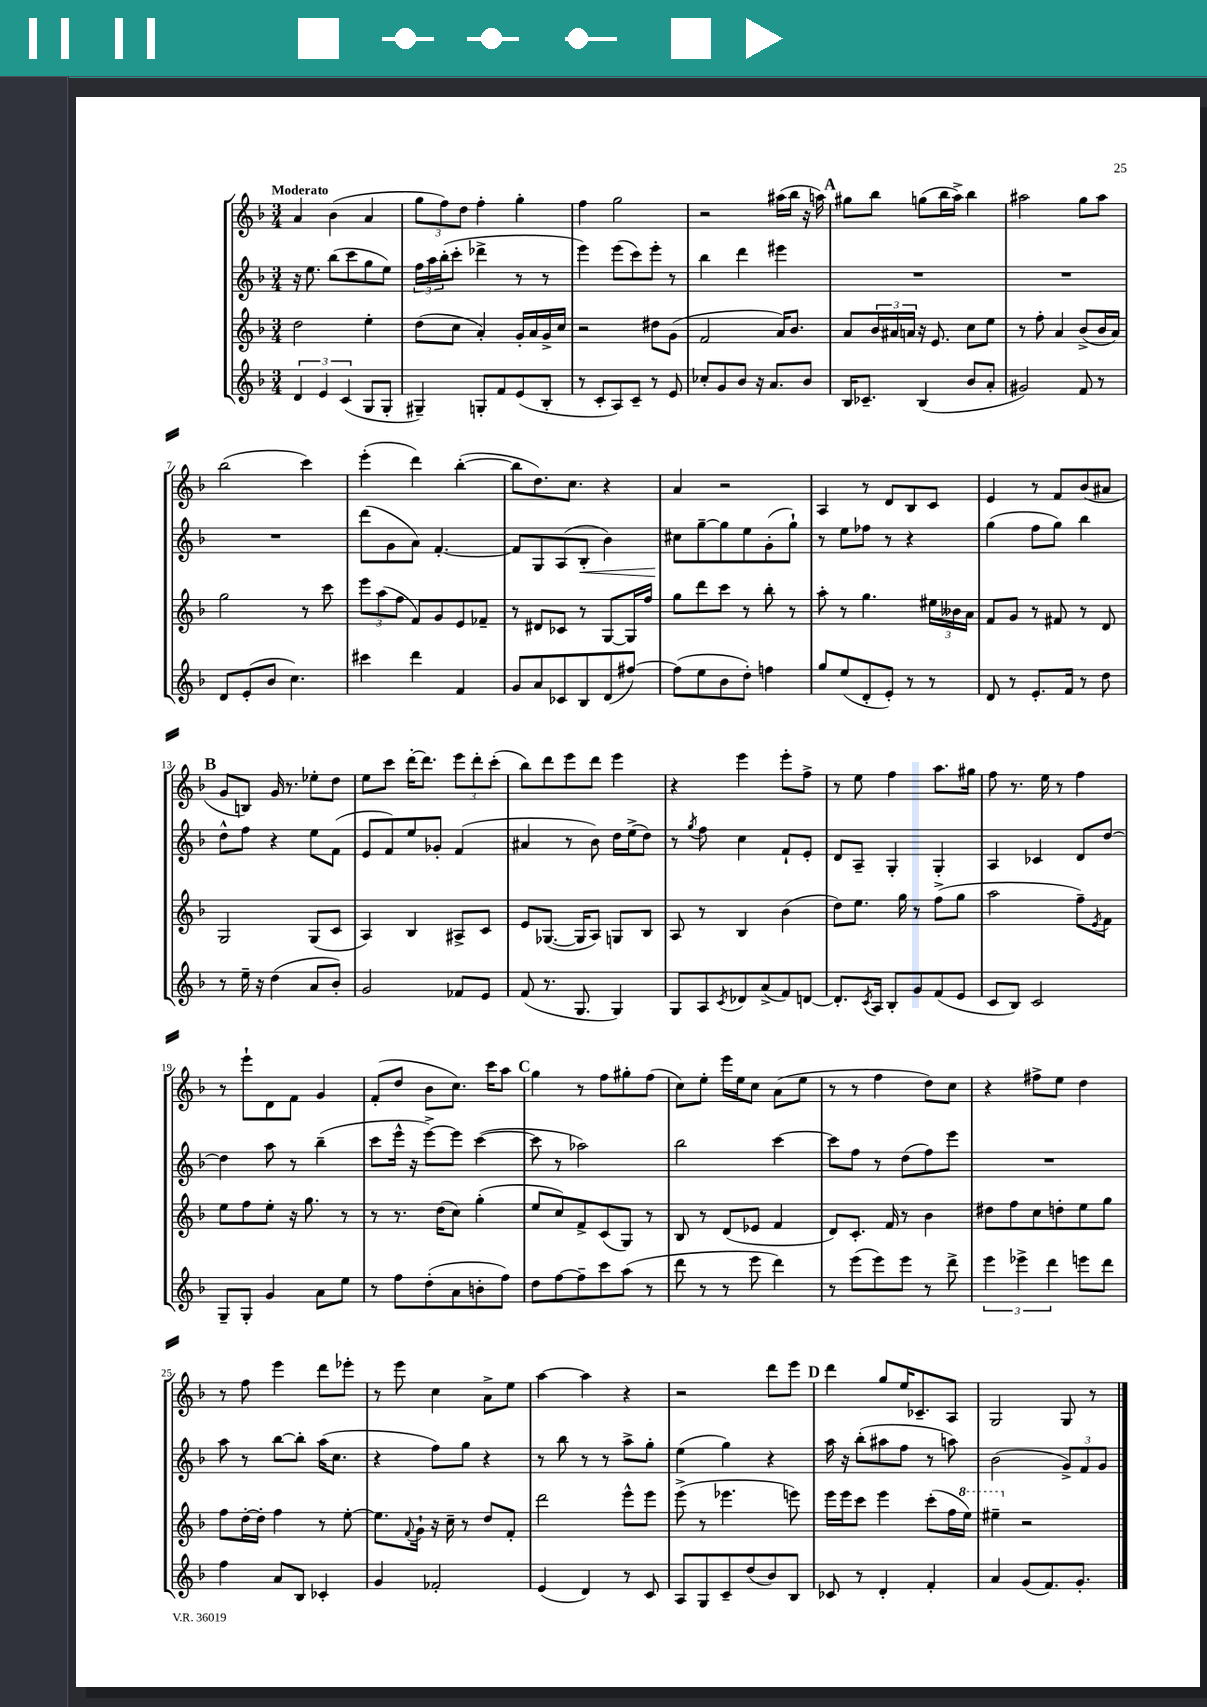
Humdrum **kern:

**kern	**kern	**kern	**kern
*staff4	*staff3	*staff2	*staff1
*clefG2	*clefG2	*clefG2	*clefG2
*k[b-]	*k[b-]	*k[b-]	*k[b-]
*M3/4	*M3/4	*M3/4	*M3/4
6d	2dd	16r	4a
.	.	8.ee	.
6e	.	.	.
.	.	(8bb-	(4b-
(6c	.	.	.
.	.	8ccc	.
8G	4ee'	8gg	4a
8G'	.	8ee)	.
=	=	=	=
4G#~)	(8dd	24ff	12gg
.	.	24aa	.
.	.	(24bb-'	12ff)
.	8cc	8ccc'	.
.	.	.	12dd
8G'	4a')	4ddd-^	4ff'
8f	.	.	.
(8e	16g'	8r	4gg'
.	16a	.	.
8B-'	16g^	8r	.
.	16cc	.	.
=	=	=	=
8r	2r	4eee)	4ff
8c'	.	.	.
8A)	.	(8eee	2gg
8c~	.	8ccc)	.
8r	8dd#	8eee'	.
8e	(8g	8r	.
=	=	=	=
8cc-'	2f	4bb-	2r
8g	.	.	.
8b-	.	4ddd	.
16r	.	.	.
8.a	.	.	.
.	16a)	4eee#	(16aa#
.	8.b-	.	16bb-
8b-	.	.	16r
.	.	.	16aa)
=	=	=	=
16B-	8a	2.r	8gg#
8.c-~	.	.	.
.	24b-	.	8bb-
.	24a#	.	.
.	24a	.	.
(4B-	16r	.	(8gg
.	8.e	.	.
.	.	.	16bb-
.	.	.	16aa^)
8b-	8cc	.	4bb-
8a'	8ee	.	.
=	=	=	=
2g#)	8r	2.r	2aa#
.	8ff'	.	.
.	4a	.	.
8f	(8b-^	.	8gg
8r	16b-	.	8aa#
.	16a)	.	.
=	=	=	=
8d	2gg	2.r	(2bb-
(8e'	.	.	.
8b-	.	.	.
4.cc)	.	.	.
.	8r	.	4ccc)
.	8ccc	.	.
=	=	=	=
4ccc#	12eee	(8ddd	(4eee'
.	(12aa	.	.
.	.	8g	.
.	12ff	.	.
4ddd	8f)	8a)	4ddd)
.	8g	[4.f'	.
4f	8e	.	([4bb-'
.	8f-~	.	.
=	=	=	=
8g	8r	8f]	8bb-]
8a	8d#	8G	8.dd)
8c-	8c-	(8A	.
.	.	.	8.cc
8B-	8r	8B-'	.
(8d	[8G	4b-)	4r
[8ff#)	16G]	.	.
.	16ff	.	.
=	=	=	=
(8ff#]	8gg	8cc#	4a
8ee	8ddd	[8gg~	.
8b-	8ccc	8gg]	2r
8dd')	8r	8ee	.
4ff	8bb-'	(8g'	.
.	8r	8gg`)	.
=	=	=	=
8gg	8aa'	8r	4A
(8ee	8r	8ee	.
8d'	4.gg	8ff-	8r
8e')	.	8r	8d
8r	.	4r	8B-
8r	24ee#	.	8c
.	24b--	.	.
.	24a	.	.
=	=	=	=
8d	8f	(4gg	4e
8r	8g	.	.
8.e'	8r	8ff	8r
.	8f#	8gg)	8f
16f	.	.	.
8r	8r	4bb-	(8b-
8dd	8d	.	8a#
=	=	=	=
8r	2G	8dd^^	8g
16ee~	.	8ff	8B)
16r	.	.	.
(4dd	.	4r	16g
.	.	.	8.r
8a	(8G	8ee	8ee-'
8b-')	8c	(8f	8dd
=	=	=	=
2g	4A)	8e	8ee
.	.	8f)	8ccc
.	4B-	8ee	[16ddd'
.	.	.	8.ddd]
.	.	8g-'	.
8f-	8A#^	(4f	12eee
.	.	.	12ddd'
8e	8c	.	.
.	.	.	(12ccc'
=	=	=	=
(8f	8e	4a#	8bb-)
8.r	([8.G-	.	8ddd
.	.	8r	8eee
8.G	16G-]	.	.
.	8A)	8b-)	8ddd
4G)	8G	16dd	4eee
.	.	(16ee^	.
.	8B-	8dd)	.
=	=	=	=
8G	8A	8r	4r
.	.	8qgg	.
8A	8r	8ff	.
8qc	.	.	.
8d-	4B-	4cc	4eee
(8a^	.	.	.
8f)	(4b-	8f`	8eee'
[8d	.	8e'	8ff^
=	=	=	=
8.d']	8dd)	8d	8r
.	8.ee	8A~	8ee
8qc	.	.	.
16A	.	.	.
8B-'	.	4G'	4ff
.	16gg	.	.
8g	8r	.	.
(8f	(8ff^	4G'	8.aa
8e	8gg	.	.
.	.	.	16gg#
=	=	=	=
8c	2aa	4A	8ff
8B-)	.	.	8.r
2c	.	4c-	.
.	.	.	16ee
.	.	.	8r
.	8ff~)	8d	4ff
.	8qe	.	.
.	8f	[8dd	.
=	=	=	=
8G~	8ee	4dd]	8r
8G'	8ff	.	8eee`
4g	8ee'	8aa	8d
.	16r	8r	8f
.	8.gg	.	.
8a	.	(4bb-~	4g
8ee	8r	.	.
=	=	=	=
8r	8r	8ccc	(8f'
8ff	8.r	16eee^^	8dd
.	.	16r	.
(8dd'	.	[8eee^)	8b-
.	(16dd	.	.
8a	8cc)	8eee]	8.cc)
8b'	(4gg'	([4ccc	.
.	.	.	16ccc
8ff)	.	.	8aa
=	=	=	=
8dd	8ee	8ccc]	4gg
[8ff	8cc)	8r	.
8ff~]	8f^	2aa-)	8r
8ccc	(8c	.	8ff
(8aa	8G)	.	8gg#'
8r	8r	.	(8ff
=	=	=	=
8ddd	8B-	2bb-	8cc)
8r	8r	.	8ee'
8r	(8d	.	16eee
.	.	.	16ee
8eee	8e-	.	8cc
4ddd)	4f	[4ccc	(8a
.	.	.	8ee
=	=	=	=
8r	8d)	8ccc]	8r
(8eee	8.c'	8ff	8r
8eee)	.	8r	4ff
.	16f	.	.
8eee	8r	(8dd	.
8r	4b-	8ff)	8dd)
8ddd^	.	8eee	8cc
=	=	=	=
6eee	8dd#	2.r	4r
.	8ff	.	.
6eee-^	.	.	.
.	8cc	.	8ff#^
6ddd	.	.	.
.	8dd'	.	8ee
8eee	8ee	.	4dd
8ddd	8gg	.	.
=	=	=	=
4ff	8ff	8aa	8r
.	[16dd'	8r	8ff
.	16dd']	.	.
8a	4ff	[8bb-	4eee
8B-	.	8bb-']	.
4c-'	8r	(16aa	8ddd
.	.	8.cc	.
.	[8ee'	.	8eee-'
=	=	=	=
4g	8.ee]	4r	8r
.	.	.	8eee
.	8qqf	.	.
.	16g`	.	.
2f-'	16r	8ff)	4cc
.	16cc~	.	.
.	8r	8gg	.
.	8dd	4r	8a^
.	8f'	.	8ee
=	=	=	=
(4e	2ddd	8r	[4aa
.	.	8bb-	.
4d)	.	8r	4aa]
.	.	8r	.
8r	8eee^^	8aa^	4r
8c	8eee	8gg'	.
=	=	=	=
8A	(8eee^	(4ee	2r
8G	8r	.	.
8c~	4.eee-	4gg)	.
(8dd	.	.	.
8b-)	.	4r	8ddd
8B-	8eee)	.	8eee
=	=	=	=
8c-	16eee	16aa	4ddd
.	16eee	16r	.
8r	8ccc	(8bb-'	.
4d'	4eee	8aa#	8gg
.	.	8ff	16ee
.	.	.	8.c-~
4f'	(8ccc'	8r	.
.	16ff	8aa)	8A
.	16eee)	.	.
=	=	=	=
4a	4eee#~	(2b-	2G
(8g	2r	.	.
8.f)	.	.	.
.	.	12g^)	8G
8.g'	.	.	.
.	.	12f	.
.	.	.	8r
.	.	12g	.
==	==	==	==
*-	*-	*-	*-
